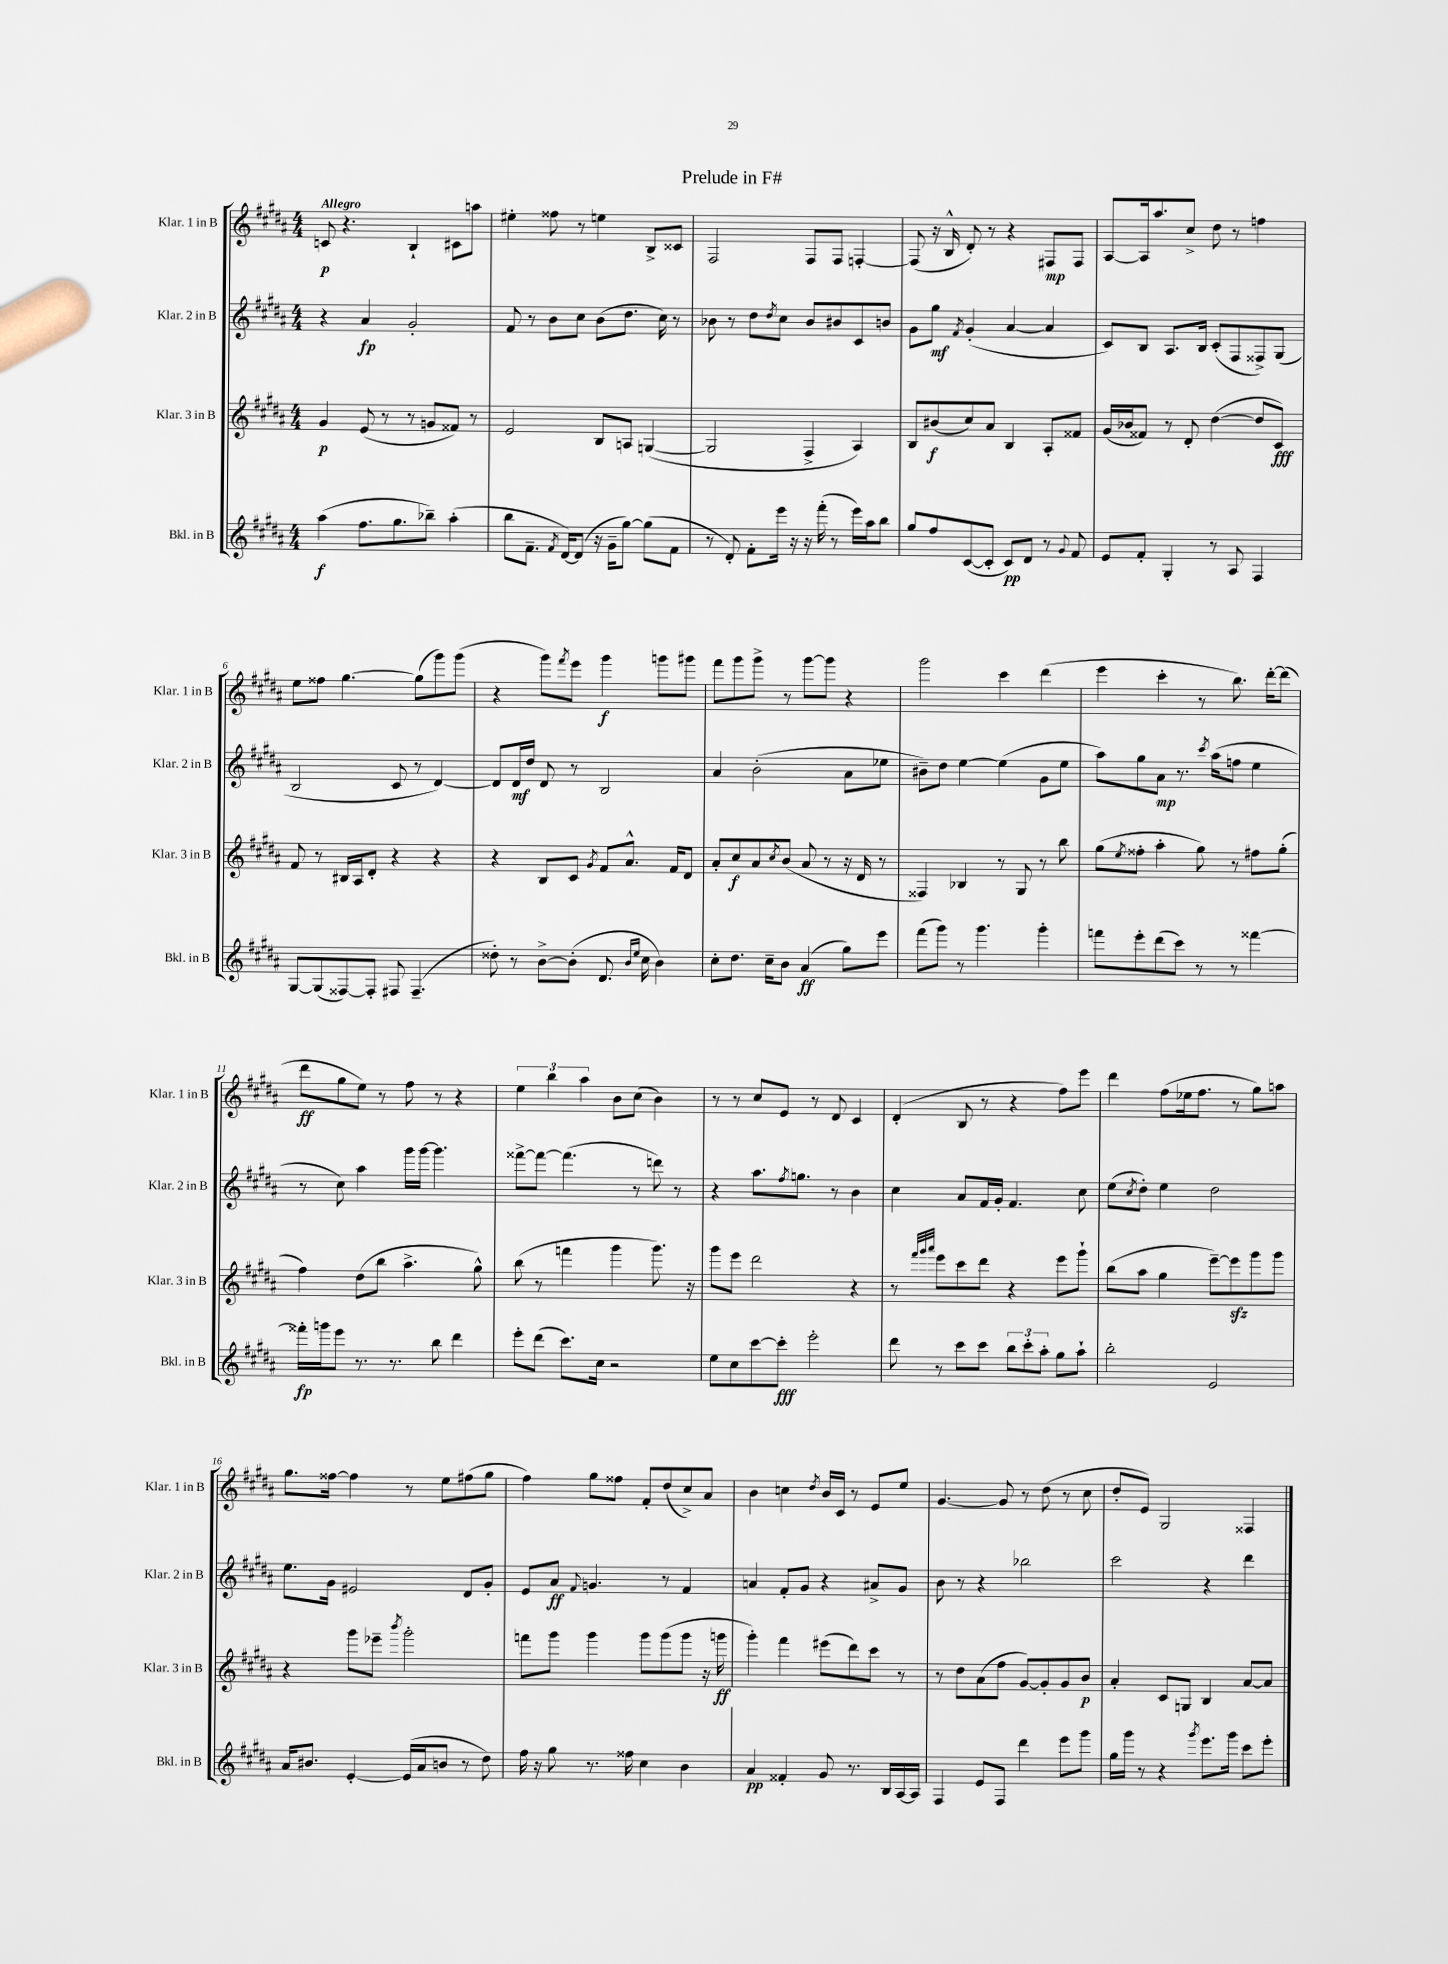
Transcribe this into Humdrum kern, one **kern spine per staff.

**kern	**dynam	**kern	**dynam	**kern	**dynam	**kern	**dynam
*part4	*part4	*part3	*part3	*part2	*part2	*part1	*part1
*staff4	*staff4	*staff3	*staff3	*staff2	*staff2	*staff1	*staff1
*I"Bkl. in B	*	*I"Klar. 3 in B	*	*I"Klar. 2 in B	*	*I"Klar. 1 in B	*
*I'Bkl. in B	*	*I'Klar. 3 in B	*	*I'Klar. 2 in B	*	*I'Klar. 1 in B	*
*clefG2	*	*clefG2	*	*clefG2	*	*clefG2	*
*k[f#c#g#d#a#]	*	*k[f#c#g#d#a#]	*	*k[f#c#g#d#a#]	*	*k[f#c#g#d#a#]	*
*M4/4	*	*M4/4	*	*M4/4	*	*M4/4	*
=1	=1	=1	=1	=1	=1	=1	=1
!	!	!	!	!	!	!LO:TX:a:B:t=Allegro	!
(4aa#\	f	4g#/	p	4r	.	8cn/	p
.	.	.	.	.	.	4.r	.
8.ff#\L	.	(8e/	.	4a#/	fp	.	.
.	.	8r	.	.	.	.	.
8.gg#\	.	.	.	.	.	.	.
.	.	8r	.	2g#'/	.	4B`/	.
8bb-X~\J)	.	8gn/L	.	.	.	.	.
(4aa#'\	.	8f##X/J)	.	.	.	8c#X\L	.
.	.	8r	.	.	.	8aan\J	.
=2	=2	=2	=2	=2	=2	=2	=2
8bb\L	.	2e/	.	8f#/	.	4ee#X'\	.
8.f#~\J	.	.	.	8r	.	.	.
.	.	.	.	8b\L	.	8ff##X\	.
8qf#/	.	.	.	.	.	.	.
[16d#/KL)	.	.	.	.	.	.	.
(8d#/J]	.	.	.	8cc#\J	.	8r	.
16r	.	8B/L	.	(8b\L	.	4een\	.
16g#~\KL	.	.	.	.	.	.	.
[8gg#\J)	.	8An/J	.	8.dd#\J	.	.	.
(8gg#\L]	.	([4Gn/	.	.	.	8B^/L	.
.	.	.	.	16cc#\)	.	.	.
8f#\J	.	.	.	8r	.	8c##X/J	.
=3	=3	=3	=3	=3	=3	=3	=3
8r	.	2G/]	.	8b-X\	.	2F#/	.
8d#'/)	.	.	.	8r	.	.	.
8f#'\L	.	.	.	8dd#\L	.	.	.
.	.	.	.	8qdd#/	.	.	.
16eee\Jk	.	.	.	8cc#\J	.	.	.
16r	.	.	.	.	.	.	.
16r	.	4F#^/	.	8b-/L	.	8F#/L	.
(16fff#'\	.	.	.	.	.	.	.
8r	.	.	.	8b#X/	.	8F#/J	.
16eee\LL)	.	4A#/)	.	8c#/	.	[4Fn'/	.
16aa#\J	.	.	.	.	.	.	.
8bb\J	.	.	.	8bn/J	.	.	.
=4	=4	=4	=4	=4	=4	=4	=4
8gg#/L	.	8B/L	.	8g#\L	.	(8F/]	.
8ff#/	.	(8b#X/	f	8gg#\J	mf	16r	.
.	.	.	.	.	.	16B^^/	.
.	.	.	.	8qf#/	.	.	.
([8c#/	.	8cc#/)	.	(4g#'/	.	8d#'/)	.
8c#'/J]	.	8a#/J	.	.	.	8r	.
8c#/L)	pp	4B/	.	[4a#/	.	4r	.
8d#/J	.	.	.	.	.	.	.
8r	.	8A#'/L	.	4a#/]	.	8F#X/L	mp
8qqg#/	.	.	.	.	.	.	.
8f#/	.	8f##X/J	.	.	.	8F#/J	.
=5	=5	=5	=5	=5	=5	=5	=5
8e/L	.	(16g#/LL	.	8c#/L)	.	[8A#/L	.
.	.	16b-X/J	.	.	.	.	.
8f#'/J	.	8f##X/J)	.	8B/J	.	16A#/k]	.
.	.	.	.	.	.	8.aa#/	.
4G#'/	.	8r	.	8.A#/L	.	.	.
.	.	8d#'/	.	.	.	8cc#^/J	.
.	.	.	.	16B/Jk	.	.	.
8r	.	([4dd#\	.	(8c#'/L	.	8dd#\	.
8A#/	.	.	.	8F#/	.	8r	.
4F#/	.	8dd#/L]	.	8F##X^/)	.	4ffn\	.
.	.	8c#/J)	fff	(8G#/J	.	.	.
!!LO:LB:g=z
=6	=6	=6	=6	=6	=6	=6	=6
[8G#/L	.	8f#/	.	2B/	.	8ee\L	.
(8G#/]	.	8r	.	.	.	8ff##X\J	.
[8F##X/)	.	16B#X/LL	.	.	.	[4.gg#\	.
.	.	16A#/J	.	.	.	.	.
8F##'/J]	.	8d#'/J	.	.	.	.	.
8F#X/	.	4r	.	8c#/	.	.	.
(4.F#~/	.	.	.	8r	.	(8gg#\L]	.
.	.	4r	.	[4d#/)	.	8ggg#\)	.
.	.	.	.	.	.	(8ggg#\J	.
=7	=7	=7	=7	=7	=7	=7	=7
8dd##X'\)	.	4r	.	8d#/L]	.	4r	.
8r	.	.	.	16d#/L	mf	.	.
.	.	.	.	16dd#/JJ	.	.	.
[8b^\L	.	8B/L	.	8d#/	.	8ggg#\L)	.
.	.	.	.	.	.	8qfff#/	.
(8b'\J]	.	8c#/J	.	8r	.	8eee\J	.
.	.	8qg#/	.	.	.	.	.
8.d#/	.	8f#/L	.	2B/	.	4ggg#\	f
.	.	8.a#^^/J	.	.	.	.	.
16qqb/LL	.	.	.	.	.	.	.
16qqee/JJ	.	.	.	.	.	.	.
16cc#\	.	.	.	.	.	.	.
4b\)	.	.	.	.	.	8gggn\L	.
.	.	16f#/KL	.	.	.	.	.
.	.	8d#/J	.	.	.	8ggg#X\J	.
=8	=8	=8	=8	=8	=8	=8	=8
8cc#'\L	.	8a#'/L	.	4a#/	.	8fff#\L	.
8.dd#\J	.	8cc#/	f	.	.	8ggg#\	.
.	.	8a#/	.	(2b'\	.	8ggg#^\J	.
16cc#~\KL	.	.	.	.	.	.	.
.	.	8qcc#/	.	.	.	.	.
8b\J	.	(8b/J	.	.	.	8r	.
(4a#/	ff	8a#/	.	.	.	[8ggg#\L	.
.	.	8r	.	.	.	8ggg#\J]	.
8gg#\L)	.	16r	.	8a#\L	.	4r	.
.	.	16d#/	.	.	.	.	.
8eee\J	.	8r	.	8ee-X\J	.	.	.
=9	=9	=9	=9	=9	=9	=9	=9
(8fff#\L	.	4F##X/)	.	8b#X~\L)	.	2ggg#\	.
8ggg#\J)	.	.	.	8dd#\J	.	.	.
8r	.	4B-X/	.	[4ee\	.	.	.
4.ggg#\	.	.	.	.	.	.	.
.	.	8r	.	(4ee\]	.	4ccc#\	.
.	.	8G#/	.	.	.	.	.
4ggg#'\	.	8r	.	8g#\L	.	(4ddd#\	.
.	.	8bb\	.	8ee\J	.	.	.
=10	=10	=10	=10	=10	=10	=10	=10
8fffn\L	.	(8gg#\L	.	8aa#\L)	.	4eee\	.
.	.	8qee/	.	.	.	.	.
8eee'\	.	8ff##X'\J	.	8gg#\	.	.	.
(8ddd#\	.	4aa#'\	.	8a#\J	mp	4ccc#'\	.
8ccc#\J)	.	.	.	8.r	.	.	.
8r	.	8gg#\)	.	.	.	8r	.
.	.	.	.	8qccc#/	.	.	.
.	.	.	.	(16aa#\KL	.	.	.
8r	.	8r	.	8ffn\J	.	8.bb\)	.
[4fff##X\	.	8ff#X\L	.	4ee\	.	.	.
.	.	.	.	.	.	[16ddd#'\KL	.
.	.	(8gg#'\J	.	.	.	(8ddd#\J]	.
!!LO:LB:g=z
=11	=11	=11	=11	=11	=11	=11	=11
16fff##X'\LL]	fp	4ff#\)	.	8r	.	8ddd#\L	ff
16gggn\J	.	.	.	.	.	.	.
8eee\J	.	.	.	8cc#\)	.	8gg#\	.
8.r	.	(8dd#\L	.	4aa#\	.	8ee\J)	.
.	.	8bb\J	.	.	.	8r	.
8.r	.	.	.	.	.	.	.
.	.	4.aa#^\	.	16ggg#\LL	.	8ff#\	.
.	.	.	.	[16ggg#\JJ	.	.	.
8bb\	.	.	.	4.ggg#\]	.	8r	.
4ddd#\	.	.	.	.	.	4r	.
.	.	8gg#^^\)	.	.	.	.	.
=12	=12	=12	=12	=12	=12	=12	=12
8eee'\L	.	(8bb\	.	[8fff##X^\L	.	6ee\	.
(8ddd#\J	.	8r	.	8fff##\J_	.	.	.
.	.	.	.	.	.	6bb\	.
8.ccc#\L)	.	4fffn\	.	(4.fff##\]	.	.	.
.	.	.	.	.	.	6aa#\	.
16cc#\Jk	.	.	.	.	.	.	.
2r	.	4ggg#\	.	.	.	8b\L	.
.	.	.	.	8r	.	(8cc#\J	.
.	.	8.ggg#\)	.	8dddn\)	.	4b\)	.
.	.	.	.	8r	.	.	.
.	.	16r	.	.	.	.	.
=13	=13	=13	=13	=13	=13	=13	=13
8ee\L	.	8ggg#\L	.	4r	.	8r	.
8cc#\	.	8eee\J	.	.	.	8r	.
[8ccc#\	.	2ddd#\	.	8.aa#\L	.	8cc#/L	.
8ccc#'\J]	fff	.	.	.	.	8e/J	.
.	.	.	.	8qff#/	.	.	.
.	.	.	.	8.ggn\J	.	.	.
2eee'\	.	.	.	.	.	8r	.
.	.	.	.	8r	.	8d#/	.
.	.	4r	.	4b\	.	4c#/	.
=14	=14	=14	=14	=14	=14	=14	=14
8ddd#\	.	8r	.	4cc#\	.	(4d#'/	.
.	.	32qqfff#/LLL	.	.	.	.	.
.	.	32qqggg#/	.	.	.	.	.
.	.	32qqaaa#/JJJ	.	.	.	.	.
8r	.	8eee\L	.	.	.	.	.
8ccc#\L	.	8ccc#\	.	8a#/L	.	8B/	.
8ccc#\J	.	8ddd#\J	.	16f#/L	.	8r	.
.	.	.	.	16g#'/JJ	.	.	.
12bb\L	.	4r	.	4.f#/	.	4r	.
12ccc#'\	.	.	.	.	.	.	.
12aa#'\J	.	.	.	.	.	.	.
8gg#\L	.	8eee\L	.	.	.	8ff#\L)	.
8aa#`\J	.	8ggg#`\J	.	8cc#\	.	8eee\J	.
=15	=15	=15	=15	=15	=15	=15	=15
2bb'\	.	(8bb\L	.	(8ee\L	.	4ddd#\	.
.	.	.	.	8qcc#/	.	.	.
.	.	8aa#\J	.	8dd#'\J)	.	.	.
.	.	4gg#\	.	4ee\	.	(8ff#\L	.
.	.	.	.	.	.	16ee-X\k	.
.	.	.	.	.	.	8.ff#\J	.
2e/	.	[8eee~\L)	.	2dd#\	.	.	.
.	.	8eeezz\]	.	.	.	8r	.
.	.	8ggg#\	.	.	.	8gg#\L)	.
.	.	8ggg#\J	.	.	.	8aan\J	.
!!LO:LB:g=z
=16	=16	=16	=16	=16	=16	=16	=16
16a#/KL	.	4r	.	8.ee\L	.	8.gg#\L	.
8.b#X/J	.	.	.	.	.	.	.
.	.	.	.	16g#\Jk	.	[16ff##X\Jk	.
[4e'/	.	8ggg#\L	.	2e#X/	.	4ff##\]	.
.	.	8eee-X~\J	.	.	.	.	.
.	.	8qbbb/	.	.	.	.	.
(16e/LL]	.	2ggg#'\	.	.	.	8r	.
16a#/J	.	.	.	.	.	.	.
8bn/J	.	.	.	.	.	8ee\L	.
8r	.	.	.	8d#/L	.	(8ff#X\	.
8dd#\)	.	.	.	8g#'/J	.	8gg#\J	.
=17	=17	=17	=17	=17	=17	=17	=17
16ff#\	.	8fffn\L	.	8e/L	.	4ff#\)	.
16r	.	.	.	.	.	.	.
8gg#\	.	8ggg#\J	.	8a#/J	ff	.	.
.	.	.	.	8qqf#/	.	.	.
8.r	.	4ggg#\	.	4.gn/	.	8gg#\L	.
.	.	.	.	.	.	8ff##X\J	.
16ff##X\	.	.	.	.	.	.	.
4cc#\	.	8ggg#\L	.	.	.	8f#'/L	.
.	.	(8ggg#\	.	8r	.	(8dd#/	.
4b\	.	8ggg#\J	.	4f#/	.	8cc#^/)	.
.	.	16r	.	.	.	8a#/J	.
.	.	16gggn\	ff	.	.	.	.
=18	=18	=18	=18	=18	=18	=18	=18
4a#/	pp	4ggg#'\)	.	4an/	.	4b\	.
4f##X'/	.	4fff#\	.	8f#'/L	.	4ccn\	.
.	.	.	.	8g#/J	.	.	.
.	.	.	.	.	.	8qdd#/	.
8g#/	.	(8eee#X\L	.	4r	.	16b/LL	.
.	.	.	.	.	.	16c#/JJ	.
8.r	.	8ddd#\)	.	.	.	8r	.
.	.	8ccc#\J	.	8a#X^/L	.	8e/L	.
16B/LL	.	.	.	.	.	.	.
[16A#/	.	8r	.	8g#/J	.	8ee/J	.
16A#/JJ]	.	.	.	.	.	.	.
=19	=19	=19	=19	=19	=19	=19	=19
4F#/	.	8r	.	8b\	.	[4.g#/	.
.	.	8dd#\L	.	8r	.	.	.
8e/L	.	(8a#\	.	4r	.	.	.
8F#/J	.	8ff#\J	.	.	.	8g#/]	.
4ddd#\	.	[8g#/L)	.	2bb-X\	.	8r	.
.	.	8g#'/]	.	.	.	(8dd#\	.
8eee\L	.	8g#/	.	.	.	8r	.
8ggg#\J	.	8b/J	p	.	.	8cc#\	.
=20	=20	=20	=20	=20	=20	=20	=20
16gg#\LL	.	4a#'/	.	2ccc#\	.	8dd#'/L	.
16ggg#\JJ	.	.	.	.	.	.	.
8r	.	.	.	.	.	8e/J)	.
4r	.	8c#/L	.	.	.	2G#/	.
.	.	8Gn/J	.	.	.	.	.
8qggg#/	.	.	.	.	.	.	.
8.eee\L	.	4B/	.	4r	.	.	.
16ggg#\Jk	.	.	.	.	.	.	.
8ccc#\L	.	[8a#/L	.	4ddd#\	.	4F##X/	.
8eee'\J	.	8a#/J]	.	.	.	.	.
==	==	==	==	==	==	==	==
*-	*-	*-	*-	*-	*-	*-	*-
